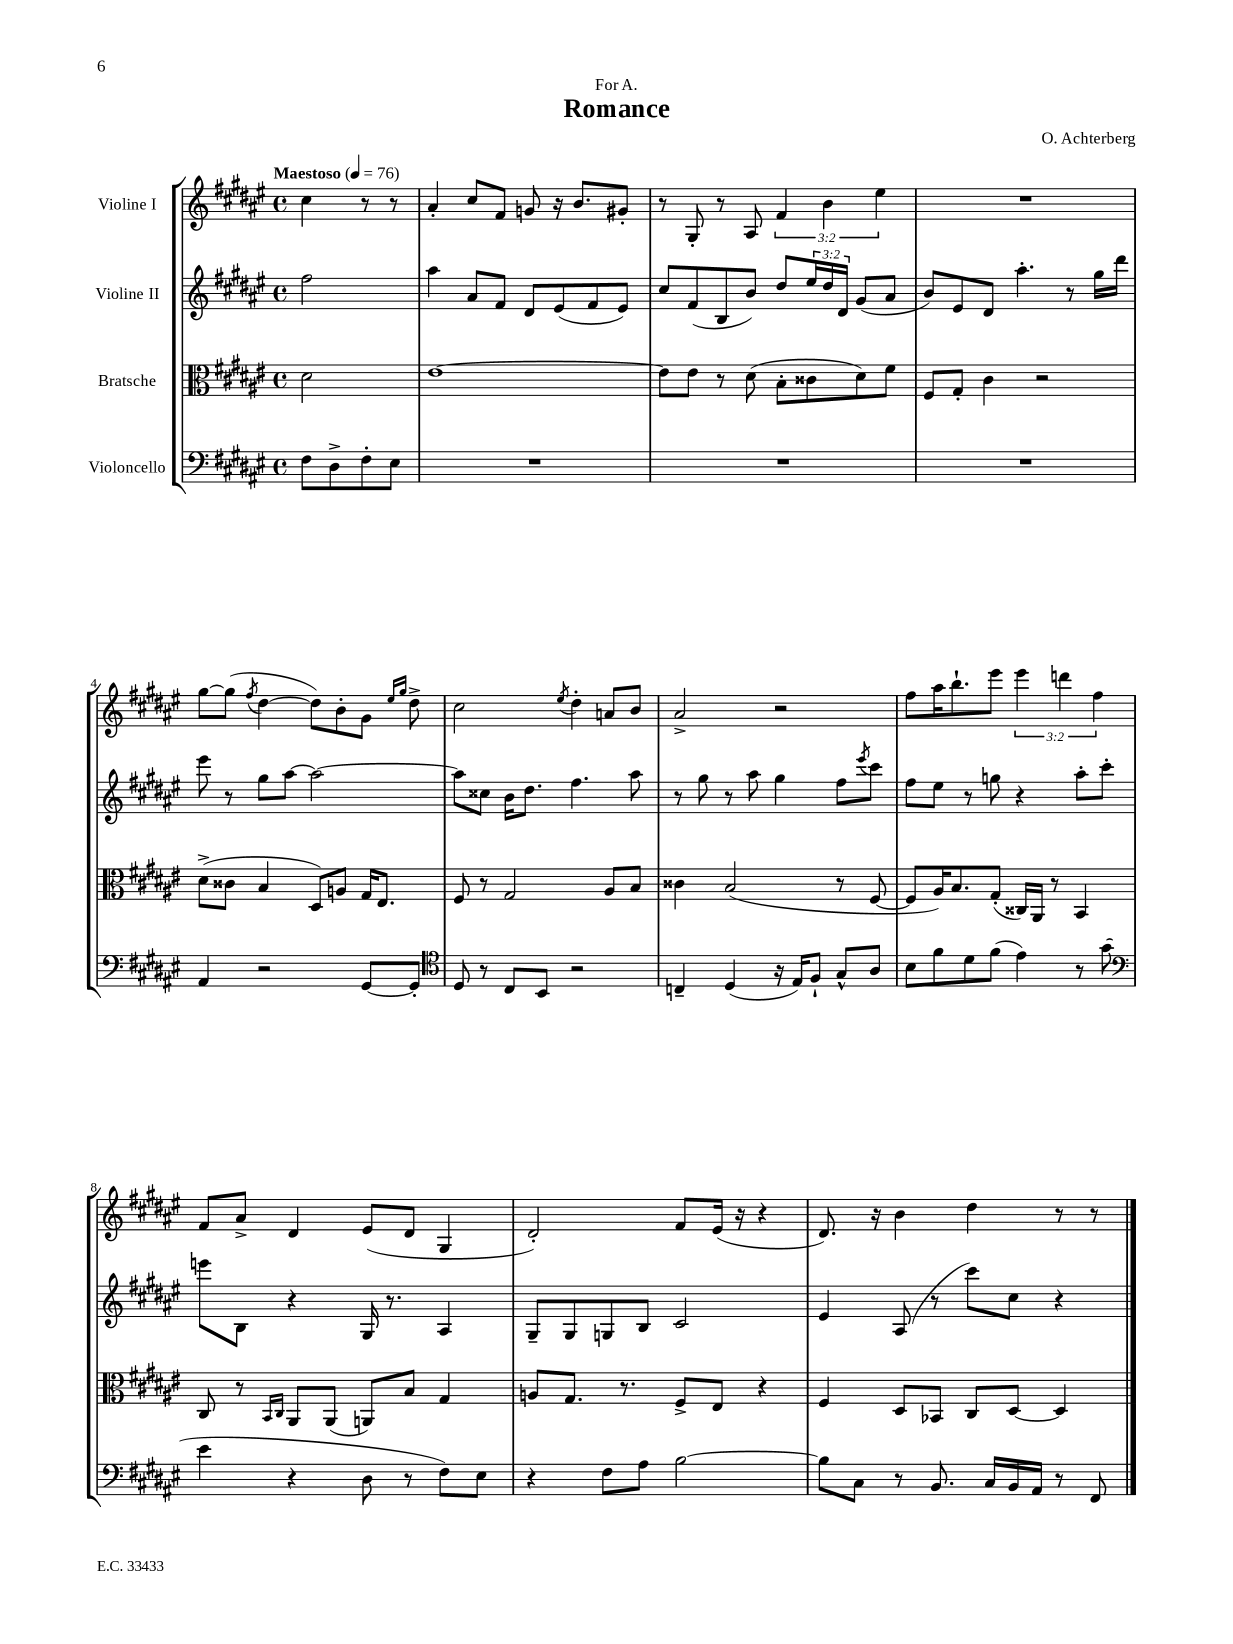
\header { title = "Romance" composer = "O. Achterberg" dedication = "For A." }
<<
\new StaffGroup <<
\new Staff = "s0" \with { instrumentName = "Violine I" } {
    \clef treble \key fis \major \defaultTimeSignature \time 4/4 \override Staff.TupletNumber.text = #tuplet-number::calc-fraction-text \partial 2 \tempo "Maestoso" 4 = 76
    cis''4 r8 r8 |
    ais'4-. cis''8 fis'8 g'8 r16 b'8. gis'8-. |
    r8 gis8-. r8 ais8 \tuplet 3/2 { fis'4 b'4 eis''4 } |
    R1 |
    gis''8~ gis''8( \acciaccatura { fis''8 } dis''4~ dis''8) b'8-. gis'8 \grace { eis''16 gis''16 } dis''8-> |
    cis''2 \acciaccatura { eis''8 } dis''4-. a'8 b'8 |
    ais'2-> r2 |
    fis''8 ais''16 b''8.-! eis'''8 \tuplet 3/2 { eis'''4 d'''4 fis''4 } |
    fis'8 ais'8-> dis'4 eis'8( dis'8 gis4 |
    dis'2-.) fis'8 eis'16( r16 r4 |
    dis'8.) r16 b'4 dis''4 r8 r8 \bar "|." |
}
\new Staff = "s1" \with { instrumentName = "Violine II" } {
    \clef treble \key fis \major \defaultTimeSignature \time 4/4 \override Staff.TupletNumber.text = #tuplet-number::calc-fraction-text \partial 2
    fis''2 |
    ais''4 ais'8 fis'8 dis'8 eis'8( fis'8 eis'8) |
    cis''8 fis'8( b8 b'8) dis''8 \tuplet 3/2 { eis''16 dis''16 dis'16 } gis'8( ais'8 |
    b'8) eis'8 dis'8 ais''4.-. r8 gis''16 dis'''16 |
    eis'''8 r8 gis''8 ais''8~ ais''2~ |
    ais''8 cisis''8 b'16 dis''8. fis''4. ais''8 |
    r8 gis''8 r8 ais''8 gis''4 fis''8 \acciaccatura { eis'''8 } cis'''8 |
    fis''8 eis''8 r8 g''8 r4 ais''8-. cis'''8-. |
    e'''8 b8 r4 gis16 r8. ais4 |
    gis8-- gis8 g8 b8 cis'2 |
    eis'4 ais8( r8 cis'''8) cis''8 r4 \bar "|." |
}
\new Staff = "s2" \with { instrumentName = "Bratsche" } {
    \clef alto \key fis \major \defaultTimeSignature \time 4/4 \partial 2
    dis'2 |
    eis'1~ |
    eis'8 eis'8 r8 dis'8( b8-. cisis'8 dis'8) fis'8 |
    fis8 gis8-. cis'4 r2 |
    dis'8->( cisis'8 b4 dis8) a8 gis16 eis8. |
    fis8 r8 gis2 ais8 b8 |
    cisis'4 b2( r8 fis8~ |
    fis8 ais16) b8. gis8-.( cisis16) ais,16 r8 b,4 |
    cis8 r8 \grace { b,16 cis16 } ais,8 ais,8( a,8) b8 gis4 |
    a8 gis8. r8. fis8-> eis8 r4 |
    fis4 dis8 bes,8 cis8 dis8~ dis4 \bar "|." |
}
\new Staff = "s3" \with { instrumentName = "Violoncello" } {
    \clef bass \key fis \major \defaultTimeSignature \time 4/4 \partial 2
    fis8 dis8-> fis8-. eis8 |
    R1 |
    R1 |
    R1 |
    ais,4 r2 gis,8~ gis,8-. |
    \clef tenor dis8 r8 cis8 b,8 r2 |
    c4-- dis4( r16 eis16) fis8-! gis8-^ ais8 |
    b8 fis'8 dis'8 fis'8( eis'4) r8 gis'8( |
    \clef bass eis'4 r4 dis8 r8 fis8) eis8 |
    r4 fis8 ais8 b2~ |
    b8 cis8 r8 b,8. cis16 b,16 ais,16 r8 fis,8 \bar "|." |
}
>>
>>
